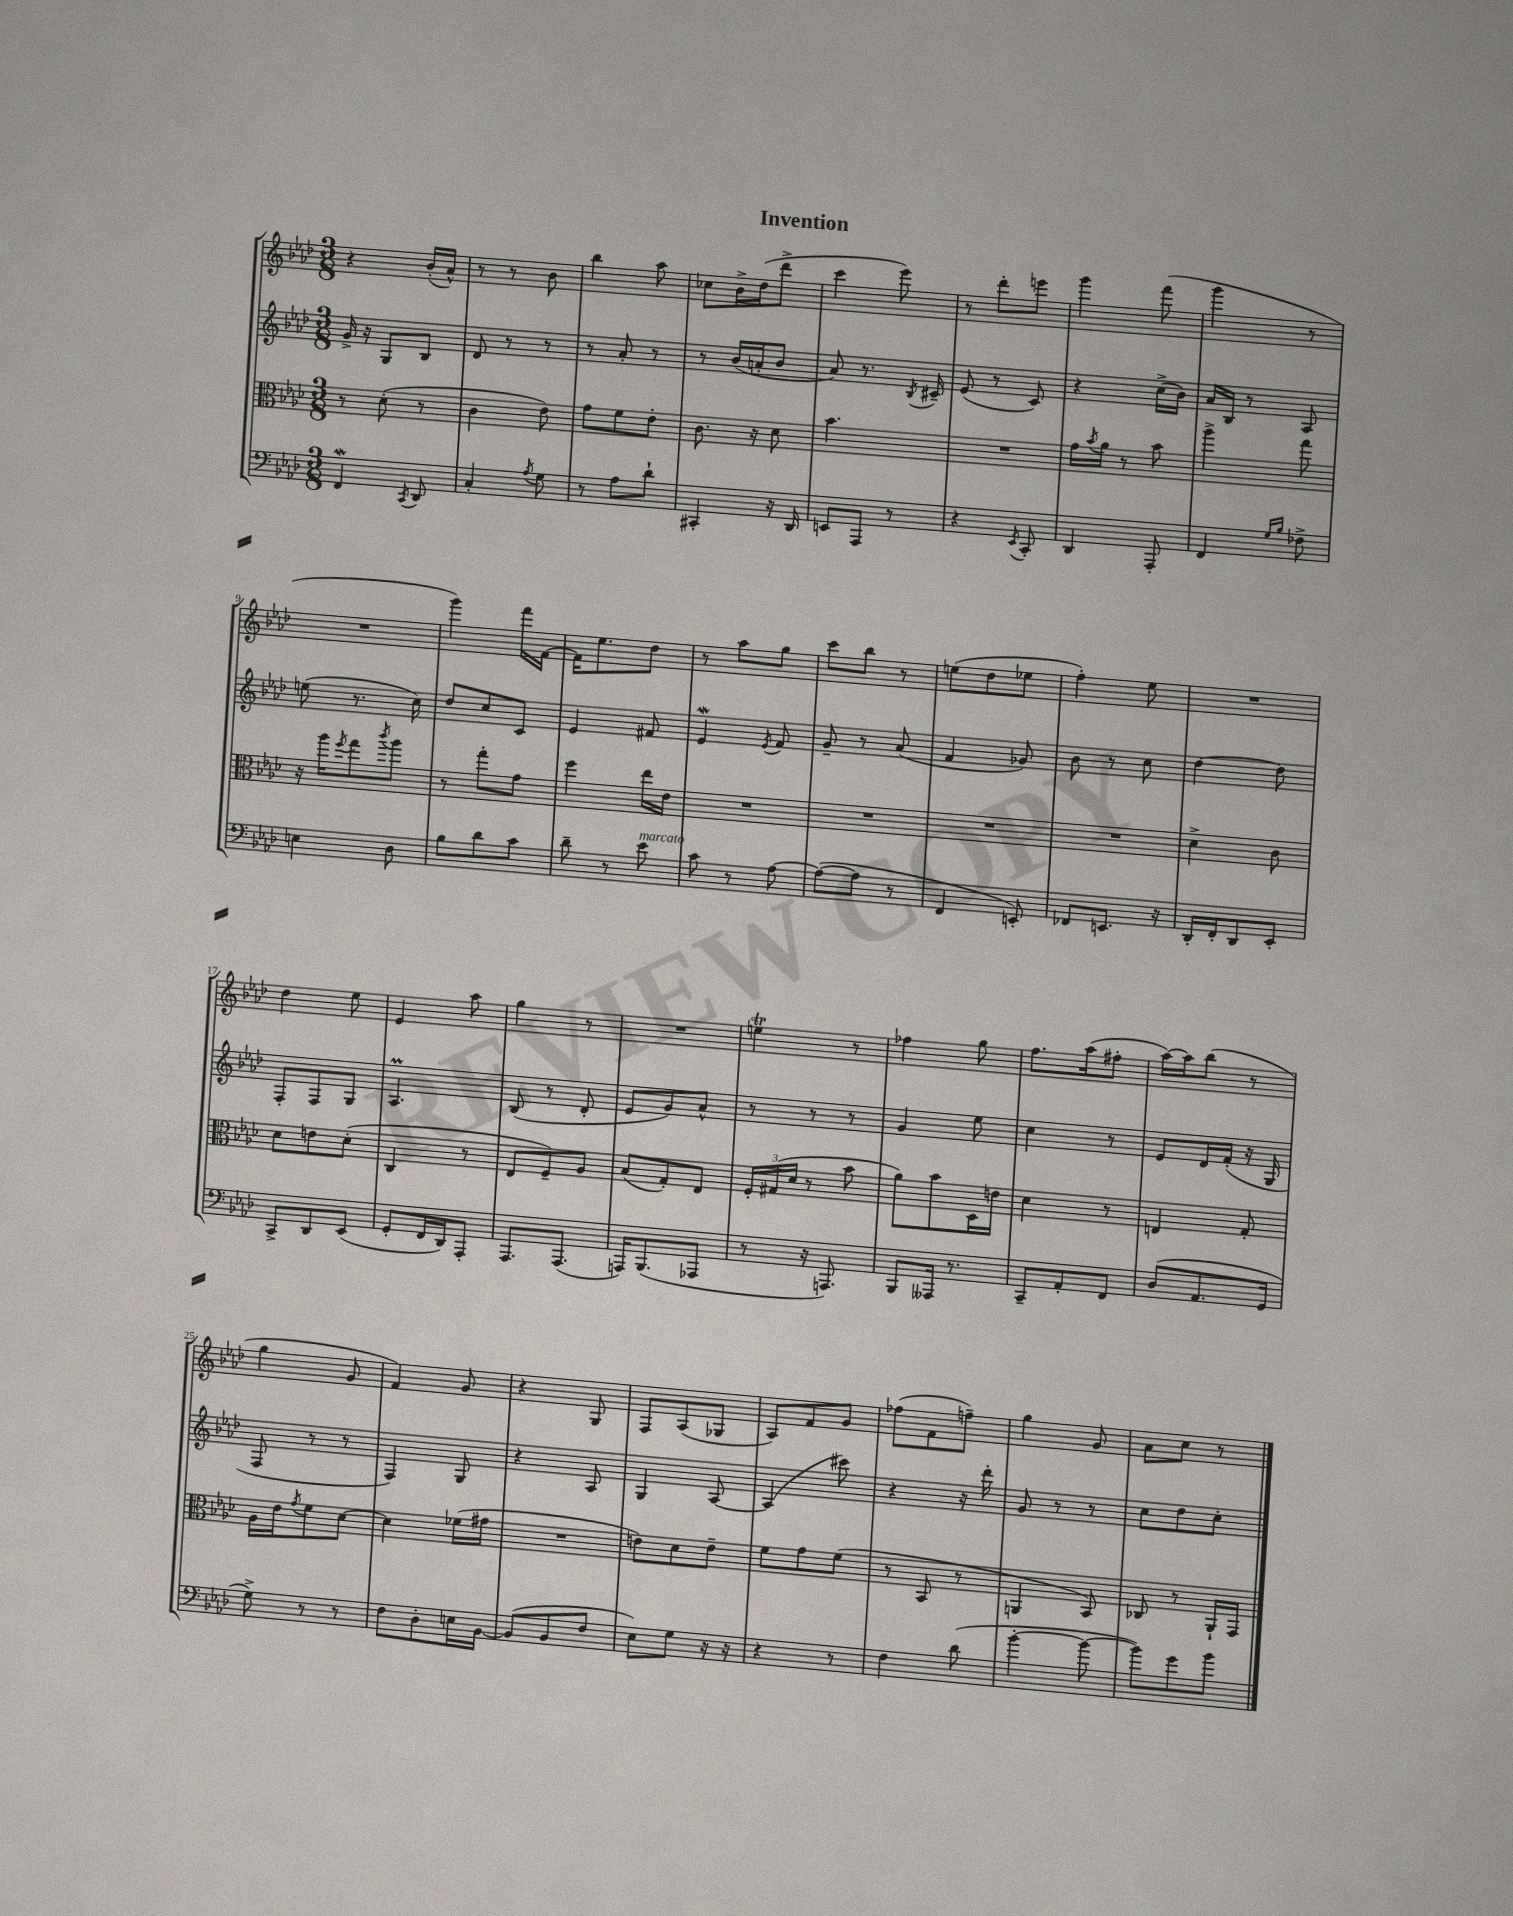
\header { title = "Invention" }
<<
\new StaffGroup <<
\new Staff = "s0" {
    \clef treble \key aes \major \numericTimeSignature \time 3/8
    r4 bes'16-.( aes'16-^) |
    r8 r8 bes'8 |
    bes''4 aes''8 |
    ces''8 bes'16-> des''16( des'''8-> |
    c'''4 ees'''8) |
    r8 des'''8-. e'''8 |
    g'''4 f'''8( |
    g'''4 r8 |
    R4. |
    g'''4) f'''16 f'16~ |
    f'16 ees''8. des''8 |
    r8 aes''8 g''8 |
    c'''8 bes''8 r8 |
    e''8( des''8 ees''8 |
    f''4-.) ees''8 |
    R4. |
    des''4 ees''8 |
    ees'4 aes''8 |
    g''4 r8 |
    R4. |
    e''4\trill r8 |
    fes''4 g''8 |
    f''8. aes''16( fis''8-. |
    aes''16~) aes''16 bes''8( r8 |
    g''4 g'8 |
    f'4) g'8 |
    r4 g8 |
    f8 aes8( ges8 |
    aes8) f'8 g'8 |
    fes''8( f'8 f''8--) |
    g''4 g'8 |
    aes'8 c''8 r8 \bar "|." |
}
\new Staff = "s1" {
    \clef treble \key aes \major \numericTimeSignature \time 3/8
    g'16-> r16 g8 bes8 |
    des'8 r8 r8 |
    r8 aes'8-. r8 |
    r8 bes'16( a'16-. bes'8 |
    aes'8) r8. \acciaccatura { bes8 } cis'16-- |
    ees'8( r8 c'8) |
    r4 c''16->( bes'16) |
    aes'16 bes16 r8 aes8 |
    e''8( r8. c''16) |
    des''8 c''8 c'8 |
    ees'4 fis'8 |
    ees'4\mordent \acciaccatura { ees'8 } f'8 |
    g'8-- r8 aes'8( |
    f'4 ges'8) |
    bes'8 r8 c''8 |
    des''4~ des''8 |
    f8-. f8 g8 |
    aes4.\prall |
    bes8( r8 des'8-. |
    ees'8 g'8) aes'8-^ |
    r8 r8 r8 |
    g'4 ees''8 |
    c''4 r8 |
    ees'8 des'16 f'16-.( r16 g16 |
    f8 r8 r8 |
    f4) g8 |
    r4 aes8 |
    g4 aes8~ |
    aes4( cis'''8) |
    r4 r16 des'''16-. |
    g'8 r8 r8 |
    c''8 des''8 c''8-. \bar "|." |
}
\new Staff = "s2" {
    \clef alto \key aes \major \numericTimeSignature \time 3/8
    r8 des'8-.( r8 |
    c'4 ees'8) |
    g'8 f'8 ees'8-. |
    c'8. r16 des'8 |
    bes'4. |
    R4. |
    g'16 \acciaccatura { bes'8 } aes'16 r8 bes'8 |
    aes''4-> g''8 |
    r16 aes''16 \acciaccatura { f''8 } g''8 \acciaccatura { c'''8 } aes''8 |
    r8 g''8-. g'8 |
    f''4 ees''16 ees'16 |
    R4. |
    R4. |
    R4. |
    R4. |
    des'4-> c'8 |
    des'8 e'8 des'8-.( |
    c4 r8 |
    ees8 f8--) aes8 |
    bes8( g8-.) ees8 |
    \tuplet 3/2 { f16-. gis16( des'16 } r8 bes'8 |
    aes'8) bes'8 des16 e'16 |
    des'4 r8 |
    e4 g8-. |
    aes16 ees'16 \acciaccatura { g'8 } f'8 des'8~ |
    des'4 fes'16( gis'16 |
    R4. |
    e'8) des'8 e'8-- |
    f'8 g'8 f'8( |
    r8 bes,8 r8 |
    a,4 bes,8) |
    ces8 r8 aes,16-! g,16 \bar "|." |
}
\new Staff = "s3" {
    \clef bass \key aes \major \numericTimeSignature \time 3/8
    f,4\mordent \acciaccatura { c,8 } des,8 |
    c4-. \acciaccatura { aes8 } g8 |
    r8 aes8 des'8-! |
    cis,4-. r16 des,16 |
    e,8 aes,,8 r8 |
    r4 \acciaccatura { ees,8 } c,8-. |
    des,4 aes,,8-. |
    f,4 \grace { g16 bes16 } fes8-> |
    e4 des8 |
    bes8 des'8 c'8 |
    des'8-- r8 ees'8^\markup { \italic "marcato" } |
    c'8 r8 aes8~ |
    aes8~( aes8 r8 |
    f,4 e,8-.) |
    fes,8 e,8. r16 |
    des,16-. f,16-. des,8 ees,8-. |
    c,8-> des,8 ees,8( |
    g,8-. f,16 des,16) aes,,8-. |
    aes,,8. aes,,8.( |
    a,,16) bes,,8.( aes,,8 |
    r8 r16 a,,8.) |
    bes,,8 aeses,,16 r8. |
    c,8-- aes,8-. f,8 |
    des8( aes,8. g,16 |
    g8->) r8 r8 |
    f8 des8-. e16 bes,16~ |
    bes,8( bes,8 f8 |
    ees8) g8 r16 r16 |
    r4 r8 |
    f4 des'8( |
    bes'4~-. bes'8~ |
    bes'8) g'8 bes'8 \bar "|." |
}
>>
>>
